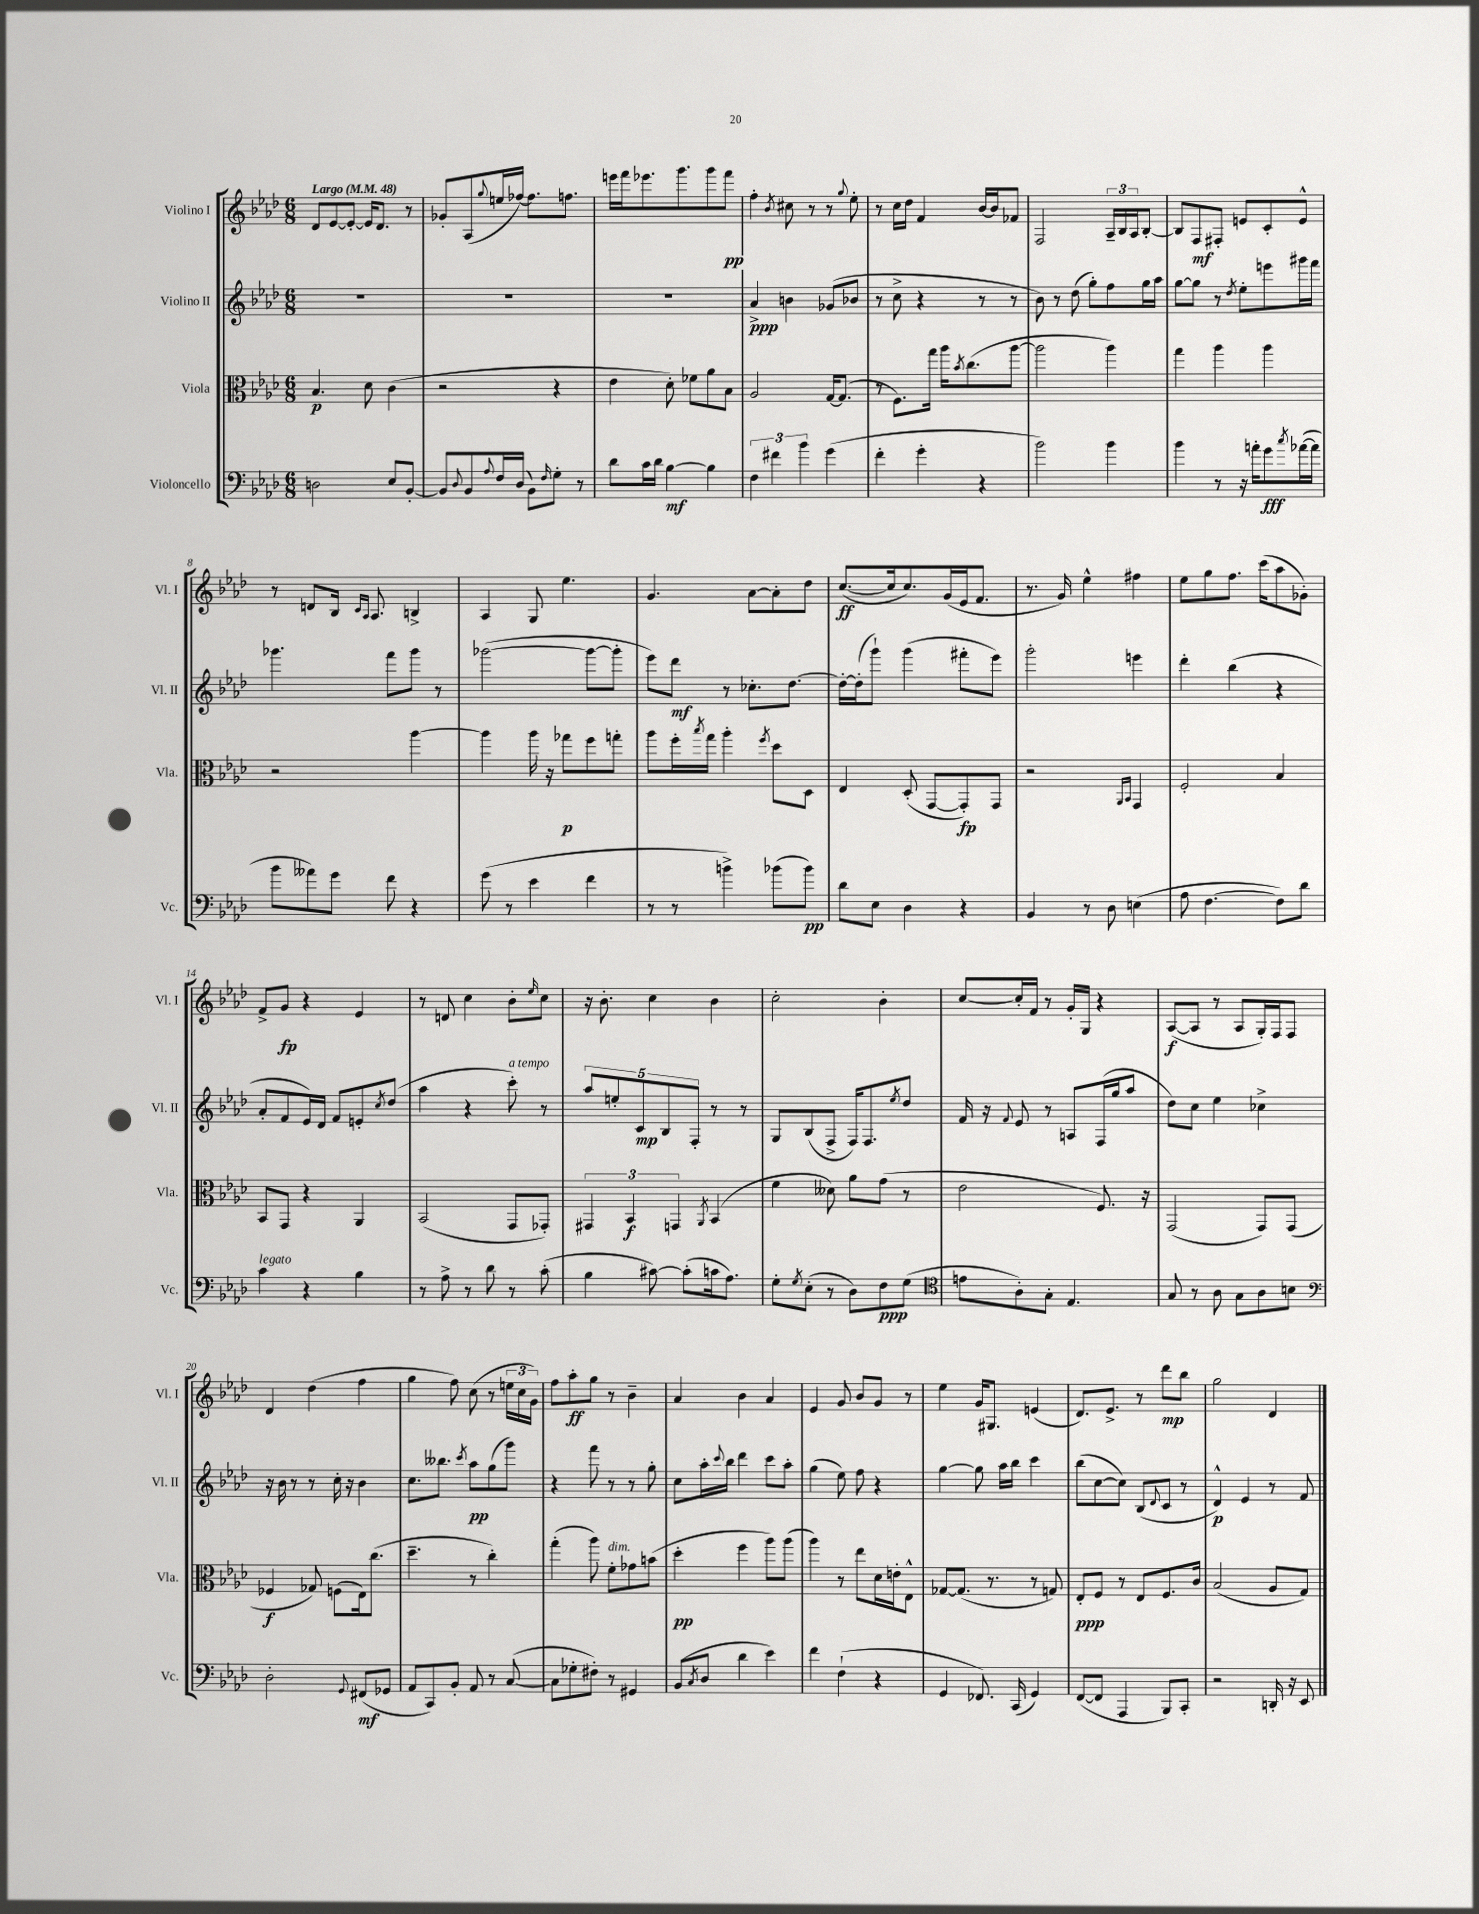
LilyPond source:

<<
\new StaffGroup <<
\new Staff = "s0" \with { instrumentName = "Violino I" shortInstrumentName = "Vl. I" } {
    \clef treble \key aes \major \numericTimeSignature \time 6/8 \tempo "Largo" 4 = 48
    des'8 ees'8~ ees'8~-. ees'16 des'8. r8 |
    ges'8-. aes8( \appoggiatura { g''8 } e''16 fes''16~) fes''8. f''8. |
    e'''16 f'''16 ees'''8. g'''8. g'''8 f'''8\pp |
    f''4-. \acciaccatura { bes'8 } cis''8 r8 r8 \appoggiatura { g''8 } ees''8-. |
    r8 c''16 des''16 f'4 bes'16~ bes'16 fes'8 |
    f2 \tuplet 3/2 { aes16-- bes16 aes16 } bes8~-. |
    bes8 f8\mf fis8-. e'8 c'8-. e'8-^ |
    r8 d'8 bes16 \grace { c'16 aes16 } aes8. b4-> |
    aes4 g8 ees''4. |
    g'4. aes'8~ aes'8-. des''8 |
    c''8.~\ff( c''16 c''8.) g'16( ees'16 f'8. |
    r8. g'16) ees''4-^ fis''4 |
    ees''8 g''8 f''8. c'''16( aes''8 ges'8-.) |
    f'8-> g'8\fp r4 ees'4 |
    r8 d'8 c''4 bes'8-. \grace { ees''16 } c''8 |
    r16 bes'8.-. c''4 bes'4 |
    c''2-. bes'4-. |
    c''8~ c''16-. f'16 r8 g'16-. g16 r4 |
    aes8~\f( aes8 r8 aes8 g16-.) f16 f8 |
    des'4 des''4( f''4 |
    g''4 f''8) c''8( r8 \tuplet 3/2 { e''16 c''16 g'16) } |
    f''8 aes''8-.\ff g''8 r8 bes'4-- |
    aes'4 bes'4 aes'4 |
    ees'4 g'8 bes'8 g'8 r8 |
    ees''4 g'16 gis8. e'4( |
    des'8.) ees'8.-> r8 des'''8\mp bes''8 |
    g''2 des'4 \bar "|." |
}
\new Staff = "s1" \with { instrumentName = "Violino II" shortInstrumentName = "Vl. II" } {
    \clef treble \key aes \major \numericTimeSignature \time 6/8
    R2. |
    R2. |
    R2. |
    aes'4->\ppp b'4 ges'8( bes'8 |
    r8 c''8-> r4 r8 r8 |
    bes'8) r8 des''8( g''8-.) f''8 g''16 aes''16 |
    g''8~ g''8 r8 \acciaccatura { des''8 } ees''8-. e'''8 gis'''16 f'''16 |
    ges'''4. f'''8 ges'''8 r8 |
    ges'''2~( ges'''8~ ges'''8-. |
    ees'''8) des'''8\mf r8 ces''8.-. des''8.~ |
    des''16~-. des''16-.( g'''8-!) g'''4( fis'''8-. ees'''8) |
    g'''2-. e'''4 |
    des'''4-. bes''4( r4 |
    aes'8-. f'8 ees'16) des'16 f'8 e'8-. \acciaccatura { c''8 } des''8( |
    aes''4 r4 c'''8-.^\markup { \italic "a tempo" }) r8 |
    \tuplet 5/4 { aes''8 e''8-. c'8\mp bes8 f8-. } r8 r8 |
    g8 bes8( f8-> f16) f8. \acciaccatura { ees''8 } des''8 |
    f'16 r16 \appoggiatura { f'8 } ees'8 r8 a8 f16( g''16 aes''8 |
    des''8) c''8 ees''4 ces''4-> |
    r16 bes'16 r8 r8 c''16-. r16 bes'4 |
    c''8. beses''8. \acciaccatura { c'''8 } aes''8\pp g''8( g'''8) |
    r4 f'''8 r8 r8 g''8-. |
    c''8 aes''16-. \appoggiatura { c'''8 } bes''16 des'''4 c'''8 aes''8-. |
    g''4( ees''8) f''8 r4 |
    g''4~ g''8 aes''16 bes''16 c'''4 |
    bes''8( c''8~ c''8) bes8( \appoggiatura { des'8 } c'8 r8 |
    des'4-^\p) ees'4 r8 f'8 \bar "|." |
}
\new Staff = "s2" \with { instrumentName = "Viola" shortInstrumentName = "Vla." } {
    \clef alto \key aes \major \numericTimeSignature \time 6/8
    bes4.\p des'8 c'4( |
    r2 r4 |
    ees'4 des'8-.) fes'8 aes'8 bes8 |
    aes2 g16~ g8.( |
    r8 f8.) g''16 aes''16 \acciaccatura { bes'8 } c''8.( aes''8~ |
    aes''2 aes''4) |
    g''4 aes''4 aes''4 |
    r2 aes''4~ |
    aes''4 aes''16 r16 ges''8\p f''8 g''8-. |
    aes''8 f''16-. \acciaccatura { bes''8 } g''16 aes''4-. \acciaccatura { f''8 } des''8 des8 |
    ees4 des8-.( g,8~ g,8-.\fp) g,8 |
    r2 \grace { aes,16 bes,16 } g,4 |
    f2-. bes4 |
    bes,8 g,8 r4 aes,4 |
    bes,2( g,8 ges,8-.) |
    \tuplet 3/2 { gis,4 bes,4\f g,4 } \acciaccatura { aes,8 } bes,4( |
    f'4 deses'8) aes'8 g'8( r8 |
    ees'2 f8.) r16 |
    g,2( g,8) g,8( |
    fes4\f ges8) f8( ees16) c''8.( |
    des''4.-- r8 c''4-.) |
    g''4-.( aes''8) f'8-.^\markup { \italic "dim." } ges'8 b'8( |
    des''4-.\pp f''4 aes''8) aes''8( |
    aes''4) r8 ees''8 des'16 e'16-. ees8-^ |
    ges8~ ges8.( r8. r8 g8) |
    ees8-.\ppp f8 r8 ees8 f8. c'16 |
    bes2( aes8 g8) \bar "|." |
}
\new Staff = "s3" \with { instrumentName = "Violoncello" shortInstrumentName = "Vc." } {
    \clef bass \key aes \major \numericTimeSignature \time 6/8
    d2 ees8 bes,8~-. |
    bes,8 \appoggiatura { des8 } bes,8 \appoggiatura { aes8 } f16 des16( bes,8) \grace { f16 } g8-. r8 |
    des'8 c'16 des'16 bes4~\mf bes4 |
    \tuplet 3/2 { f4 fis'4 bes'4 } g'4( |
    f'4-. g'4-. r4 |
    bes'2) bes'4 |
    bes'4 r8 r16 a'16-. g'8\fff \acciaccatura { c''8 } aes'16~( aes'16 |
    bes'8 aeses'8) g'8 f'8 r4 |
    g'8( r8 ees'4 f'4 |
    r8 r8 b'4->) bes'8( bes'8\pp) |
    des'8 ees8 des4 r4 |
    bes,4 r8 des8 e4( |
    aes8 f4.~ f8) des'8 |
    c'4^\markup { \italic "legato" } r4 bes4 |
    r8 aes8-> r8 des'8 r8 c'8-.( |
    bes4 cis'8~) cis'8-.( c'16 aes8.) |
    g8-. \acciaccatura { g8 } ees8-.( r8 des8) f8\ppp g8( |
    \clef tenor e'8 aes8-.) g8-. ees4. |
    g8 r8 aes8 g8 aes8 b8 |
    \clef bass des2-. \appoggiatura { g,8 } fis,8\mf( ges,8 |
    aes,8 c,8) bes,8-. aes,8 r8 c8~( |
    c8 ges8-. fis8-.) r8 gis,4 |
    bes,8( \acciaccatura { c8 } des8 des'4 ees'4) |
    f'4 f4-!( r4 |
    g,4 fes,8.) c,16( g,4) |
    f,8~( f,8 aes,,4 bes,,8) c,8-. |
    r2 d,16-. r16 ees,8 \bar "|." |
}
>>
>>
